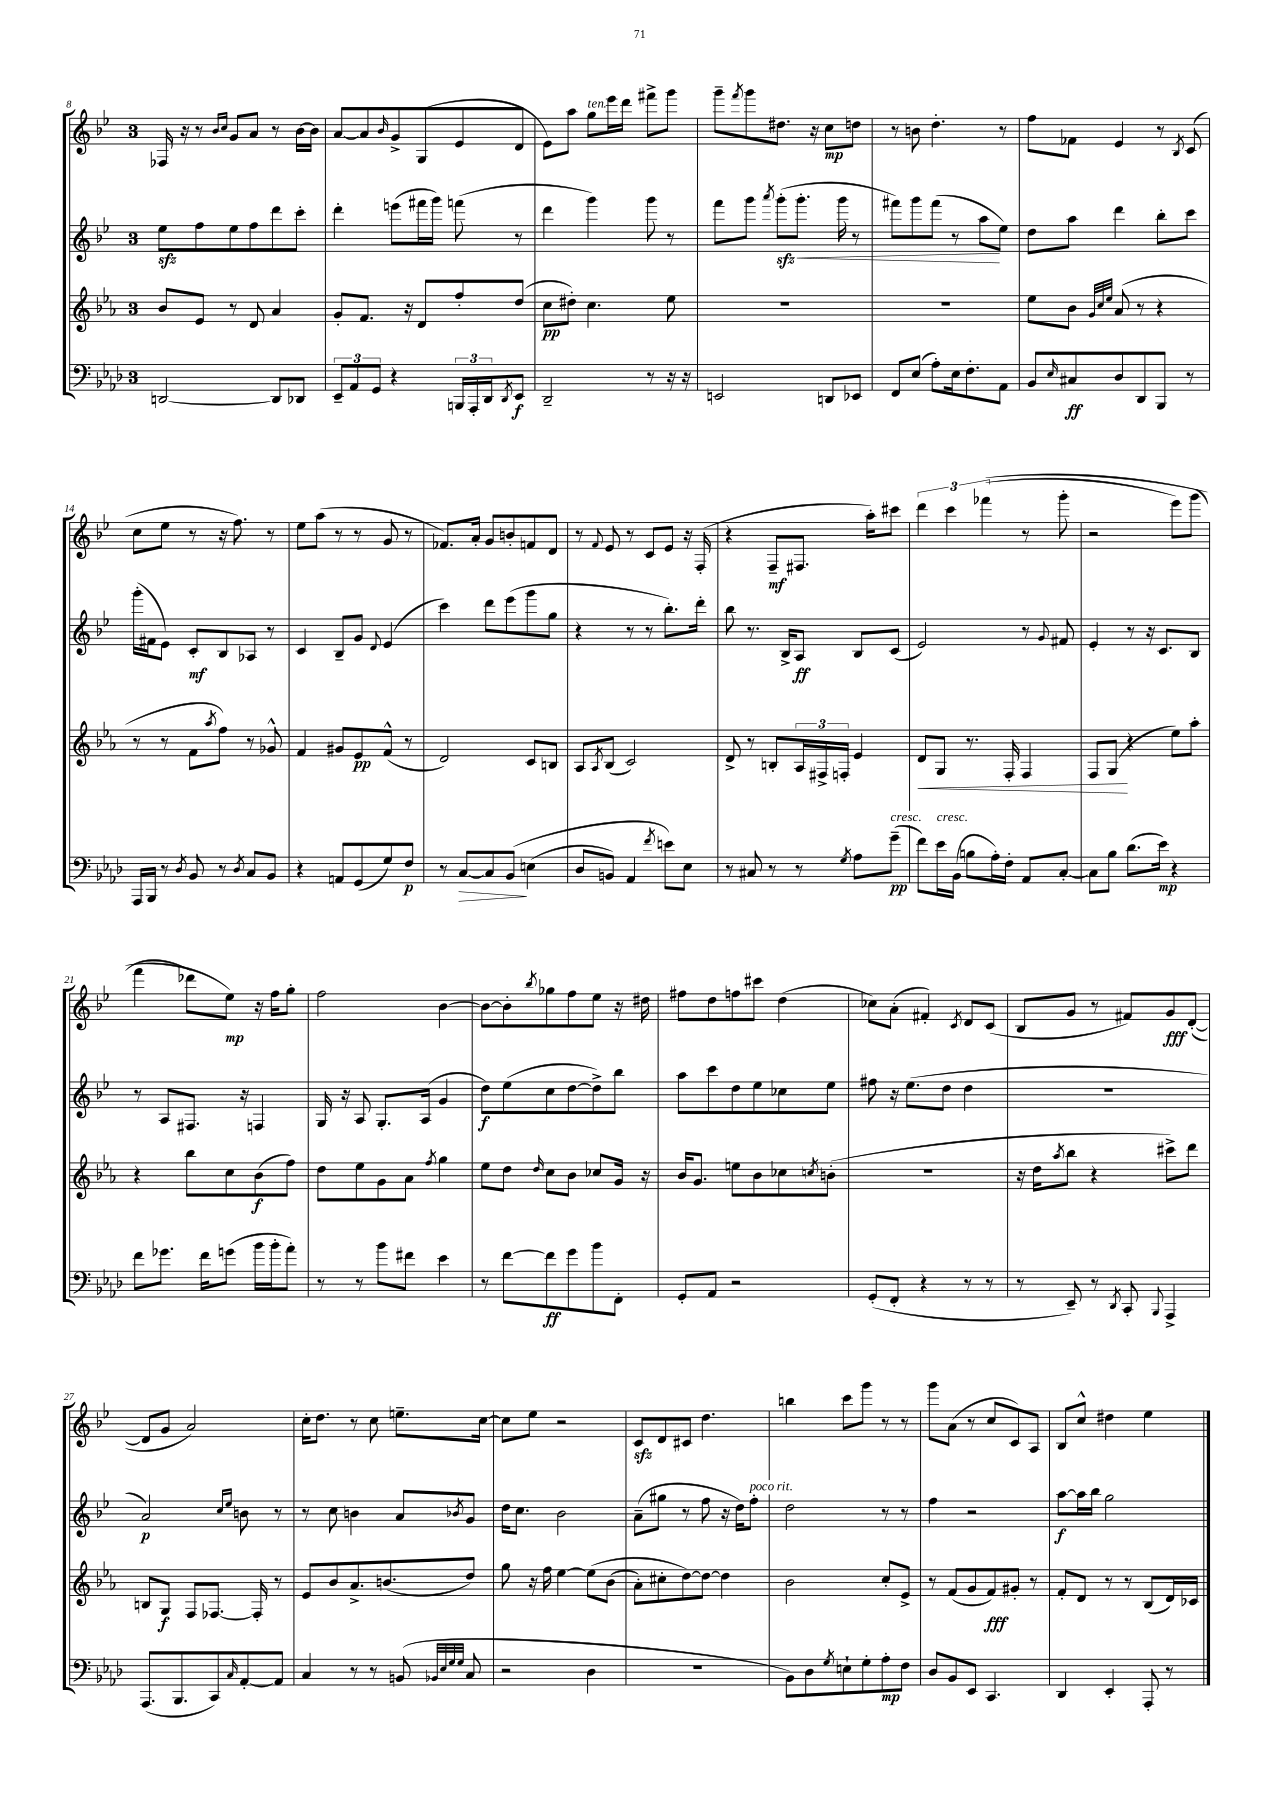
<<
\new StaffGroup <<
\new Staff = "s0" {
    \clef treble \key bes \major \once \override Staff.TimeSignature.style = #'single-digit \time 3/4
    fes16 r16 r8 \grace { bes'16 c''16 } g'8 a'8 r8 bes'16~ bes'16 |
    a'8~ a'8 \grace { bes'16 } g'8-> g8( ees'8 d'8 |
    ees'8) a''8 g''8^\markup { \italic "ten." } ees'''16 d'''16 fis'''8-> g'''8 |
    g'''8-- \acciaccatura { f'''8 } g'''8 dis''8. r16 c''8\mp d''8 |
    r8 b'8 d''4.-. r8 |
    f''8 fes'8 ees'4 r8 \acciaccatura { bes8 } c'8( |
    c''8 ees''8 r8 r16 f''8.) r8 |
    ees''8 a''8( r8 r8 g'8 r8 |
    fes'8.) a'16-. g'8 b'8-. f'8 d'8 |
    r8 \appoggiatura { f'8 } ees'8 r8 c'8 ees'8 r16 f16-.( |
    r4 f8--\mf fis8. a''16-.) cis'''8 |
    \tuplet 3/2 { d'''4 c'''4 fes'''4(\( } r8 g'''8-. |
    r2 ees'''8) g'''8( |
    f'''4 des'''8\) ees''8\mp) r16 f''16 g''8-. |
    f''2 bes'4~ |
    bes'8~ bes'8-. \acciaccatura { bes''8 } ges''8 f''8 ees''8 r16 dis''16 |
    fis''8 d''8 f''8 cis'''8 d''4( |
    ces''8) a'8-.( fis'4-.) \acciaccatura { c'8 } d'8 c'8( |
    bes8 g'8 r8 fis'8) g'8\fff d'8~-.( |
    d'8 g'8 a'2) |
    c''16-. d''8. r8 c''8 e''8.-- c''16~ |
    c''8 ees''8 r2 |
    c'8\sfz d'8 cis'8 d''4. |
    b''4 c'''8 g'''8 r8 r8 |
    g'''8 a'8( r8 c''8 c'8) a8 |
    bes8 c''8-^ dis''4 ees''4 \bar "|." |
}
\new Staff = "s1" {
    \clef treble \key bes \major \once \override Staff.TimeSignature.style = #'single-digit \time 3/4
    ees''8\sfz f''8 ees''8 f''8 d'''8 c'''8-. |
    d'''4-. e'''8( fis'''16 g'''16) f'''8( r8 |
    d'''4 g'''4) g'''8 r8 |
    f'''8 g'''8 \acciaccatura { a'''8 } g'''8-.\sfz( g'''8.-.\< g'''16 r8 |
    fis'''8) g'''8 fis'''8( r8 a''8\! ees''8) |
    d''8 a''8 d'''4 bes''8-. c'''8 |
    g'''16-.( fis'16 ees'8) c'8-.\mf bes8 aes8 r8 |
    c'4 bes8-- g'8 \appoggiatura { d'8 } ees'4( |
    c'''4) d'''8 ees'''8( g'''8 g''8 |
    r4 r8 r8 bes''8.-.) d'''16-. |
    bes''8 r8. bes16-> a8\ff bes8 c'8( |
    ees'2) r8 \appoggiatura { g'8 } fis'8 |
    ees'4-. r8 r16 c'8. bes8 |
    r8 a8 fis8. r16 f4 |
    g16 r16 a8 g8.-. a16( g'4 |
    d''8\f) ees''8( c''8 d''8~ d''8->) bes''8 |
    a''8 c'''8 d''8 ees''8 ces''8 ees''8 |
    fis''8 r16 ees''8.( d''8 d''4 |
    R2. |
    a'2\p) \grace { c''16 ees''16 } b'8 r8 |
    r8 c''8 b'4 a'8 \acciaccatura { bes'8 } g'8 |
    d''16 c''8. bes'2 |
    a'8--( gis''8 r8 f''8 r16 d''16) f''8-.^\markup { \italic "poco rit." } |
    d''2 r8 r8 |
    f''4 r2 |
    a''8~\f a''16 bes''16 g''2 \bar "|." |
}
\new Staff = "s2" {
    \clef treble \key ees \major \once \override Staff.TimeSignature.style = #'single-digit \time 3/4
    bes'8 ees'8 r8 d'8 aes'4 |
    g'8-. f'8. r16 d'8 f''8-. d''8( |
    c''8\pp dis''8-.) c''4. ees''8 |
    R2. |
    R2. |
    ees''8 bes'8 \grace { g'32 c''32 ees''32 } aes'8( r8 r4 |
    r8 r8 f'8 \acciaccatura { aes''8 } f''8) r8 ges'8-^ |
    f'4 gis'8 ees'8\pp f'8-^( r8 |
    d'2) c'8 b8 |
    aes8 \acciaccatura { aes8 } bes8( c'2) |
    d'8-> r8 b8-. \tuplet 3/2 { aes16 fis16-> f16-. } ees'4 |
    d'8\< g8 r8. f16-. f4 |
    f8 g8\!( r4 ees''8) aes''8-. |
    r4 bes''8 c''8 bes'8\f( f''8) |
    d''8 ees''8 g'8 aes'8 \acciaccatura { f''8 } g''4 |
    ees''8 d''8 \grace { d''16 } c''8 bes'8 ces''8 g'16 r16 |
    bes'16 g'8. e''8 bes'8 ces''8 \acciaccatura { c''8 } b'8-.( |
    R2. |
    r16 d''16 \acciaccatura { aes''8 } bes''8 r4 cis'''8->) d'''8 |
    b8 g8\f f8 fes8.~ fes16-. r8 |
    ees'8 bes'8 aes'8.-> b'8.( d''8) |
    g''8 r16 f''16 ees''4~ ees''8\( bes'8( |
    aes'8-.) cis''8-. d''8~\) d''8~ d''4 |
    bes'2 c''8-. ees'8-> |
    r8 f'8( g'8 f'8\fff) gis'8-. r8 |
    f'8-. d'8 r8 r8 bes8( d'16) ces'16 \bar "|." |
}
\new Staff = "s3" {
    \clef bass \key aes \major \once \override Staff.TimeSignature.style = #'single-digit \time 3/4
    d,2~ d,8 des,8 |
    \tuplet 3/2 { ees,8-- aes,8 g,8 } r4 \tuplet 3/2 { b,,16 aes,,16-. des,16 } \acciaccatura { des,8 } ees,8\f |
    des,2-- r8 r16 r16 |
    e,2 d,8 ees,8 |
    f,8 ees8( aes8-.) ees16 f8.-. aes,8 |
    bes,8 \grace { ees16 } cis8\ff des8 des,8 bes,,8 r8 |
    aes,,16 bes,,16 r8 \acciaccatura { des8 } bes,8 r8 \acciaccatura { des8 } c8 bes,8 |
    r4 a,8 g,8( g8) f8\p |
    r8 c8~\> c8 bes,8\!\( e4( |
    des8 b,8) aes,4 \acciaccatura { f'8 } e'8\) ees8 |
    r8 cis8 r8 r8 \acciaccatura { g8 } aes8 g'8--\pp^\markup { \italic "cresc." }( |
    f'8) ees'16^\markup { \italic "cresc." } bes,16( b8 aes16-.) f16-. aes,8 c8~-. |
    c8 bes8 des'8.( ees'16\mp) r4 |
    f'8 ges'8. f'16 g'8( bes'16 bes'16-. aes'8-.) |
    r8 r8 bes'8 fis'8 ees'4 |
    r8 f'8~ f'8\ff g'8 bes'8 f,8-. |
    g,8-. aes,8 r2 |
    g,8-.( f,8-. r4 r8 r8 |
    r8 ees,8--) r8 \acciaccatura { des,8 } c,8-. \appoggiatura { bes,,8 } aes,,4-> |
    aes,,8.( bes,,8. c,8) \grace { c16 } aes,8~-. aes,8 |
    c4 r8 r8 b,8( \grace { bes,32 ees32 g32 g32 } c8 |
    r2 des4 |
    R2. |
    bes,8) des8 \acciaccatura { g8 } e8-! g8-. aes8-.\mp f8 |
    des8 bes,8 ees,8 c,4. |
    des,4 ees,4-. aes,,8-. r8 \bar "|." |
}
>>
>>
\layout { \context { \Score currentBarNumber = #8 } }
